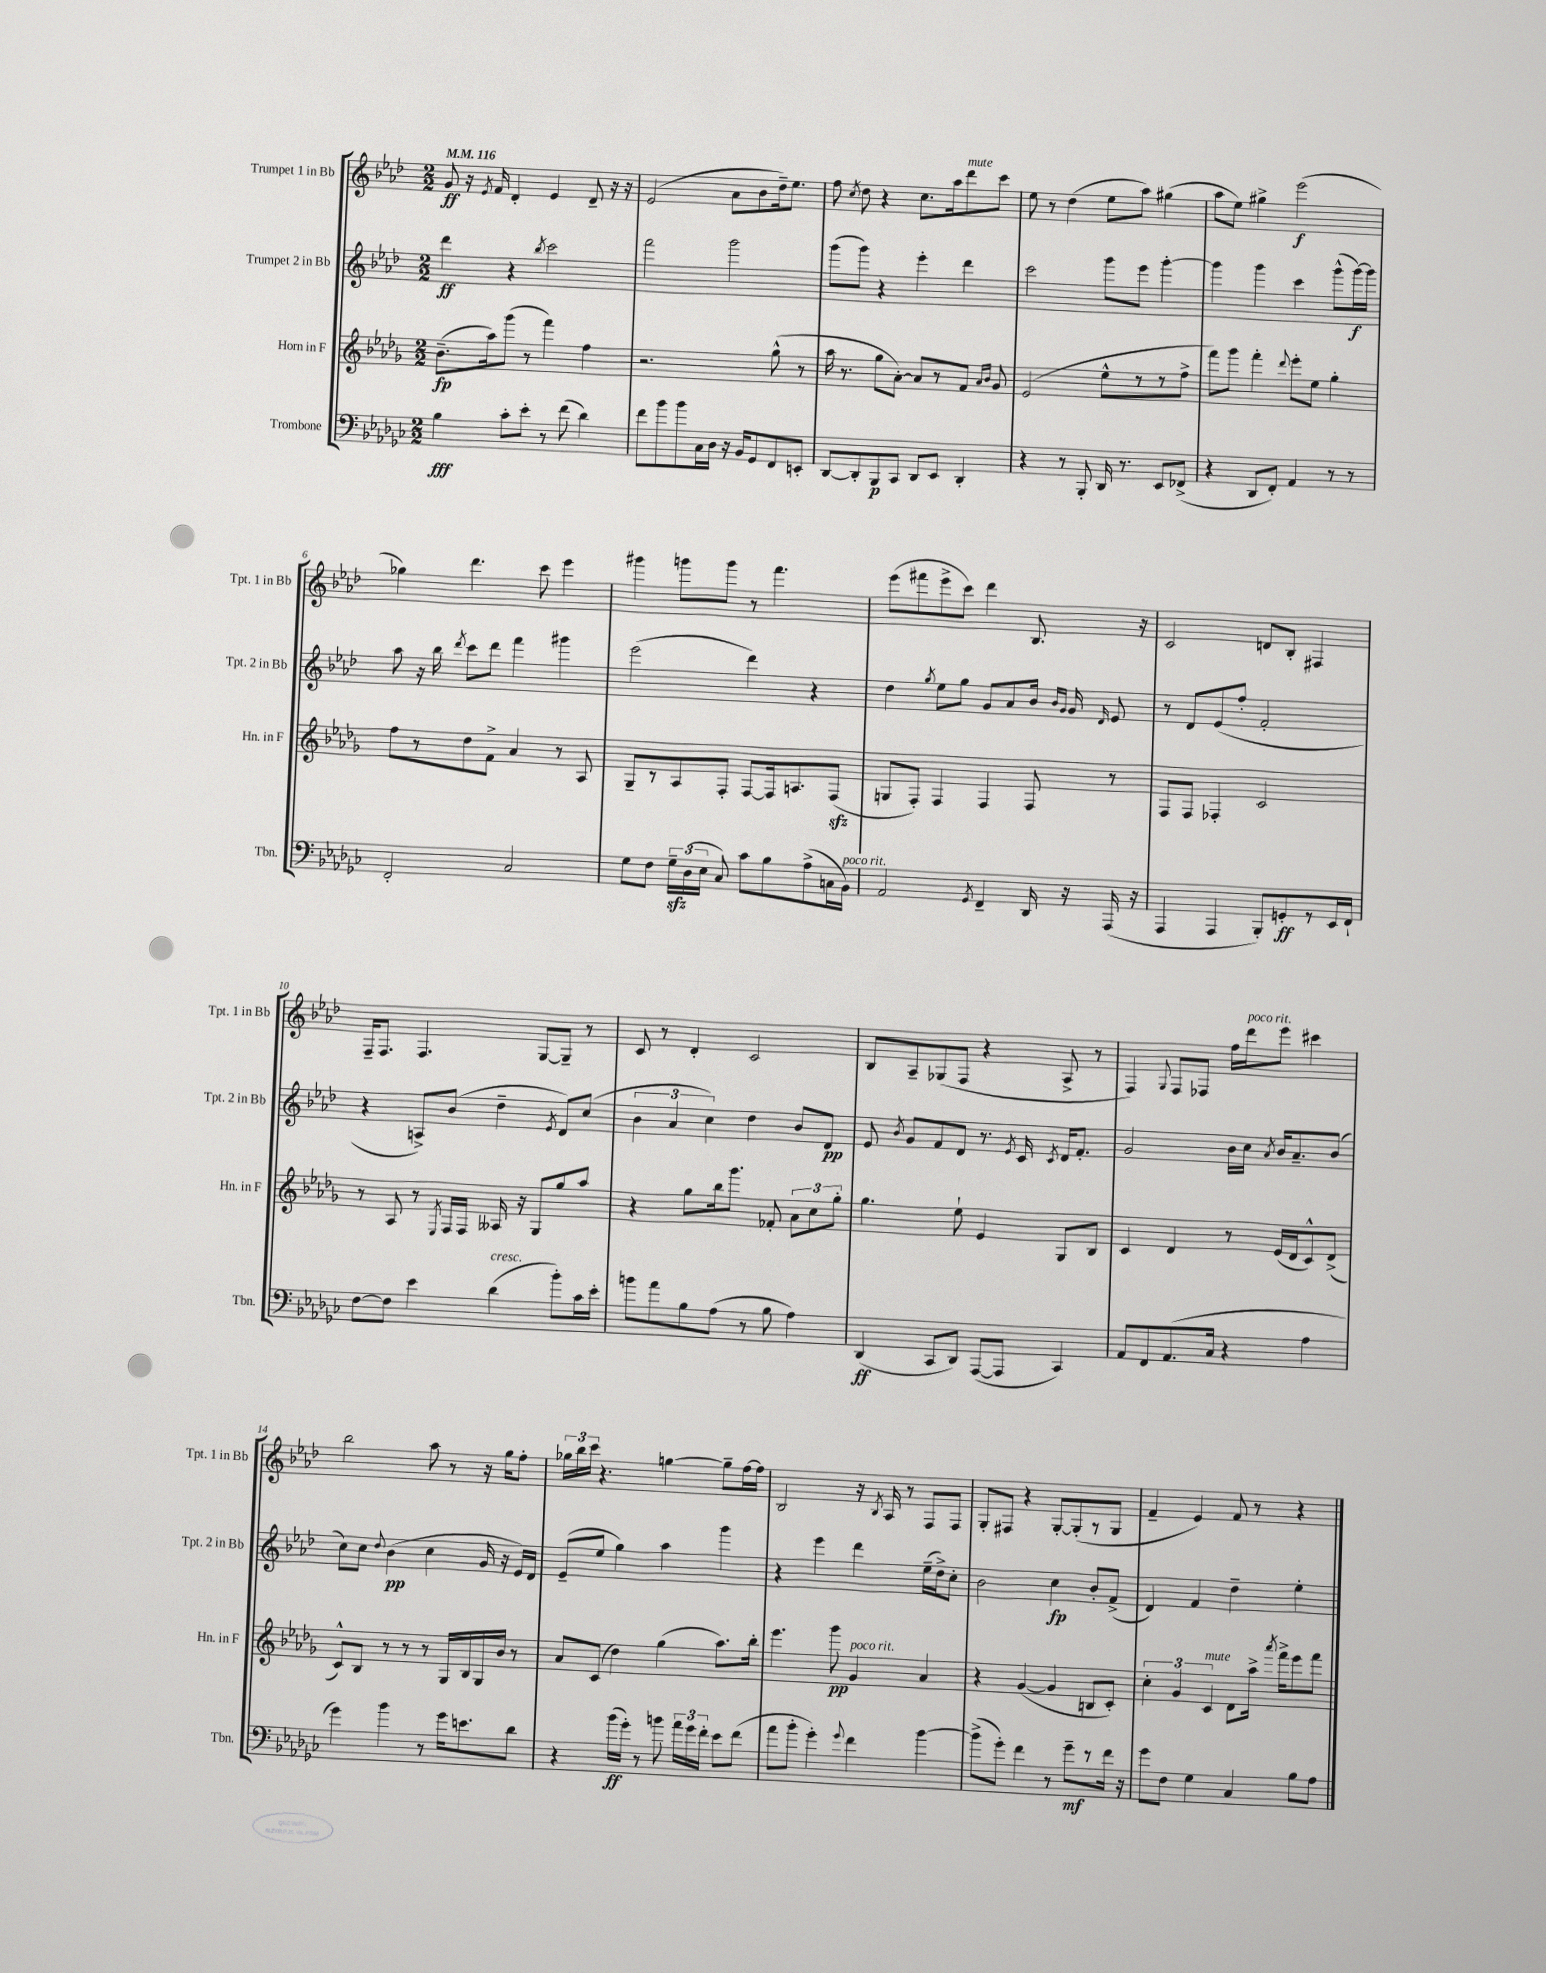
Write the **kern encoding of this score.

**kern	**kern	**kern	**kern
*staff4	*staff3	*staff2	*staff1
*clefF4	*clefG2	*clefG2	*clefG2
*k[b-e-a-d-g-c-]	*k[b-e-a-d-g-]	*k[b-e-a-d-]	*k[b-e-a-d-]
*M2/2	*M2/2	*M2/2	*M2/2
*MM116	*MM116	*MM116	*MM116
4B-\	(8.b-~\L	4ddd-\	8g/
.	.	.	16r
.	.	.	8qe-/
.	16aa-\k)	.	16f/
8c-'\L	(8ggg-\J	4r	4d-'/
8e-'\J	8r	.	.
.	.	8qbb-/	.
8r	4fff\)	2ccc\	4e-/
(8f\	.	.	.
4d-\)	4ff\	.	8d-~/
.	.	.	16r
.	.	.	16r
=	=	=	=
8f\L	2.r	2fff\	(2e-/
8b-\	.	.	.
8b-\	.	.	.
16C-\L	.	.	.
16D-\JJ	.	.	.
16r	.	2ggg\	8a-\L
16BB-/LK	.	.	.
8GG-/	.	.	8b-\
8FF/	(8gg-^^\	.	16dd-~\k)
.	.	.	8.ee-\J
8EE'/J	8r	.	.
=	=	=	=
[8DD-/L	16aa-\	(8ggg\L	8ff\
.	8.r	.	.
.	.	.	8qcc/
8DD-'/]	.	8ggg\J)	8dd-\
8BBB-/	8gg-\L	4r	4r
8CC-/J	[8a-'\J)	.	.
8DD-/L	8a-/]L	4eee-'\	8.cc\L
8EE-/J	8r	.	.
.	.	.	16aa-\k
4DD-'/	8f/J	4ddd-\	8ddd-\
.	16qqa-/LL	.	.
.	16qqb-/JJ	.	.
.	8g-/	.	8ccc\J
=	=	=	=
4r	(2e-/	2ccc\	8ee-\
.	.	.	8r
8r	.	.	(4dd-\
8BBB-'/	.	.	.
16DD-/	8ee-^^\L	8ggg\L	8ee-\L
8.r	.	.	.
.	8r	8eee-\J	8aa-\J)
8EE-/L	8r	[4ggg'\	(4gg#\
(8FF-^/J	8ff^\J	.	.
=	=	=	=
4r	8fff\L)	4ggg\]	8aa-\L
.	8ggg-\J	.	8ee-\J)
8DD-/L	4fff'\	4ggg\	4gg#^\
8FF'/J)	.	.	.
.	8qqddd-/	.	.
4AA-/	8eee-'\L	4ccc\	(2eee-\
.	8ee-\J	.	.
8r	4gg-'\	(8ggg^^\L	.
8r	.	[16ggg\L)	.
.	.	16ggg\]JJ	.
=	=	=	=
2FF'/	8ff\L	8aa-\	4gg-\)
.	8r	16r	.
.	.	16bb-\	.
.	.	8qddd-/	.
.	8dd-\	8ccc\L	4.ddd-\
.	8f^\J	8ddd-\J	.
2C-/	4a-/	4fff\	.
.	.	.	8ccc\
.	8r	4ggg#\	4eee-\
.	8A-/	.	.
=	=	=	=
8G-\L	8G-~/L	(2eee-\	4ggg#\
8F\J	8r	.	.
24G-~\LL	8A-/	.	8ggg\L
(24D-\	.	.	.
24E-\JJ	.	.	.
8C-/)	8F'/J	.	8ggg\J
8c-\L	[8F/L	4ddd-\)	8r
8B-\	16F/]k	.	4.fff\
.	8.A/	.	.
(8A-^\	.	4r	.
16C\L	(8F/J	.	.
16BB-\JJ)	.	.	.
=	=	=	=
2AA-/	8G/L	4dd-\	(8eee-\L
.	8F'/J)	.	8fff#\
.	.	8qgg/	.
.	4F/	8ee-\L	8eee-^\
.	.	8gg\J	8ccc\J)
8qGG-/	.	.	.
4FF~/	4F/	8g/L	4ddd-\
.	.	8a-/	.
16DD-/	8F/	16b-/Jk	8.B-/
.	.	16qqb-/LL	.
.	.	16qqg/JJ	.
16r	.	16g/	.
.	.	16qqd-/	.
(16AAA-/	8r	8e-/	.
16r	.	.	16r
=	=	=	=
4AAA-/	8F/L	8r	2c/
.	8F/J	8d-/L	.
4AAA-/	4F-'/	(8e-/	.
.	.	8ff'/J	.
8BBB-'/L)	2c/	2f'/	8d/L
8GG'/	.	.	8B-'/J
8r	.	.	4F#/
16EE-/L	.	.	.
16FF`/JJ	.	.	.
=	=	=	=
[8F\L	8r	4r	16F~/LK
.	.	.	8.F/J
8F\]J	8A-/	.	.
4e-\	8r	8A^/L)	4.F/
.	8qE-/	.	.
.	16F/LL	(8b-/J	.
.	16F/JJ	.	.
(4d-\	16A--/	4dd-~\	.
.	16r	.	.
.	8G-/L	.	[8G/L
.	.	8qe-/	.
8b-'\L)	8gg-/	8d-/L)	8G~/]J
16c-\L	8aa-/J	(8cc/J	8r
16e-'\JJ	.	.	.
=	=	=	=
8b\L	4r	6b-\	8c/
8a-\	.	.	8r
.	.	6a-/	.
8B-\	8gg-\L	.	4d-'/
.	.	6cc\)	.
(8A-\J	16bb-\k	.	.
.	8.ggg-\J	.	.
8r	.	4dd-\	2c/
8B-\	8f-'/	.	.
4A-\)	12a-\L	8b-/L	.
.	12cc\	.	.
.	.	8d-/J	.
.	12gg-'\J	.	.
=	=	=	=
(4DD-/	4.gg-\	8e-/	8B-/L
.	.	8qb-/	.
.	.	8g/L	8A-~/
8CC-/L	.	8f/	(8G-/
8DD-/J)	8ee-`\	8d-/J	8F/J
([8AAA-/L	4e-/	8.r	4r
8AAA-/]J	.	.	.
.	.	8qe-/	.
.	.	16c/	.
.	.	8qc/	.
4CC-/)	8G-/L	16d-/LK	8A-^/
.	.	8.f'/J	.
.	8B-/J	.	8r
=	=	=	=
8AA-/L	4c/	2g/	4F/)
8FF/	.	.	.
.	.	.	8qqG/
(8.AA-/	4d-/	.	8F/L
.	.	.	8F-/J
16C-/Jk	.	.	.
4r	8r	16b-\LL	16ff\LL
.	.	16cc\JJ	16ddd-\J
.	.	8qa-/	.
.	(16e-/LL	16b-/LK	8eee-\J
.	16d-/J	8.a-~/	.
4A-\	8c^^/)	.	4ccc#\
.	(8d-^/J	(8b-/J	.
=	=	=	=
4g-\)	8c^^/L)	8cc\L)	2bb-\
.	8B-/J	8cc\J	.
.	.	8qqdd-/	.
4b-\	8r	(4b-\	.
.	8r	.	.
8r	8r	4cc\	8aa-\
16g-\LK	16G-/LL	.	8r
8.e\	16B-/	.	.
.	16G-/	16g/	16r
.	16b-/JJ	16r	16gg\LK
8d-\J	8r	16e-/LL)	8ff'\J
.	.	16d-/JJ	.
=	=	=	=
4r	8a-/L	(8e-~/L	24gg-\LL
.	.	.	24bb-\
.	.	.	24ccc\JJ
.	(8c/J	8ee-/J	4.r
(16b-\LL	4dd-\)	4gg\)	.
16g-'\JJ)	.	.	.
8r	.	.	.
8b\	(4gg-\	4aa-\	[4gg\
24a-\LL	.	.	.
24g-\	.	.	.
24f'\JJ	.	.	.
8e-\L	8.aa-\L)	4ggg\	8gg~\]L
(8f\J	.	.	[16ff\L
.	16bb-'\Jk	.	16ff\]JJ
=	=	=	=
8a-\L	4.eee-\	4r	2B-/
8b-'\J	.	.	.
4g-'\)	.	4eee-\	.
.	8ggg-\	.	.
8qqg-/	.	.	.
4f\	4g-/	4ddd-\	16r
.	.	.	8qB-/
.	.	.	16A-/
.	.	.	8r
[4b-\	4a-/	(16ee-~\LL	8F/L
.	.	16dd-^\J)	.
.	.	8cc'\J	8F/J
=	=	=	=
(8b-^\]L	4r	2b-\	8G'/L
8g-'\J)	.	.	8F#/J
4f\	([4g-/	.	4r
8r	4g-/]	4cc\	[8G'/L
8g-~\L	.	.	(8G'/]
8r	8B/L	8b-'/L	8r
16f\Jk	8c'/J)	(8f^/J	8G/J
16r	.	.	.
=	=	=	=
8g-\L	6cc'\	4d-/)	4f~/
8F\J	.	.	.
.	6g-/	.	.
4G-\	.	4f/	4e-/)
.	6c/	.	.
4C-/	8d-\L	4dd-~\	8f/
.	16aa-^\Jk	.	8r
.	8qaaa-/	.	.
.	16fff^\LK	.	.
8B-\L	8eee-\	4ee-'\	4r
8A-\J	8fff\J	.	.
==	==	==	==
*-	*-	*-	*-
